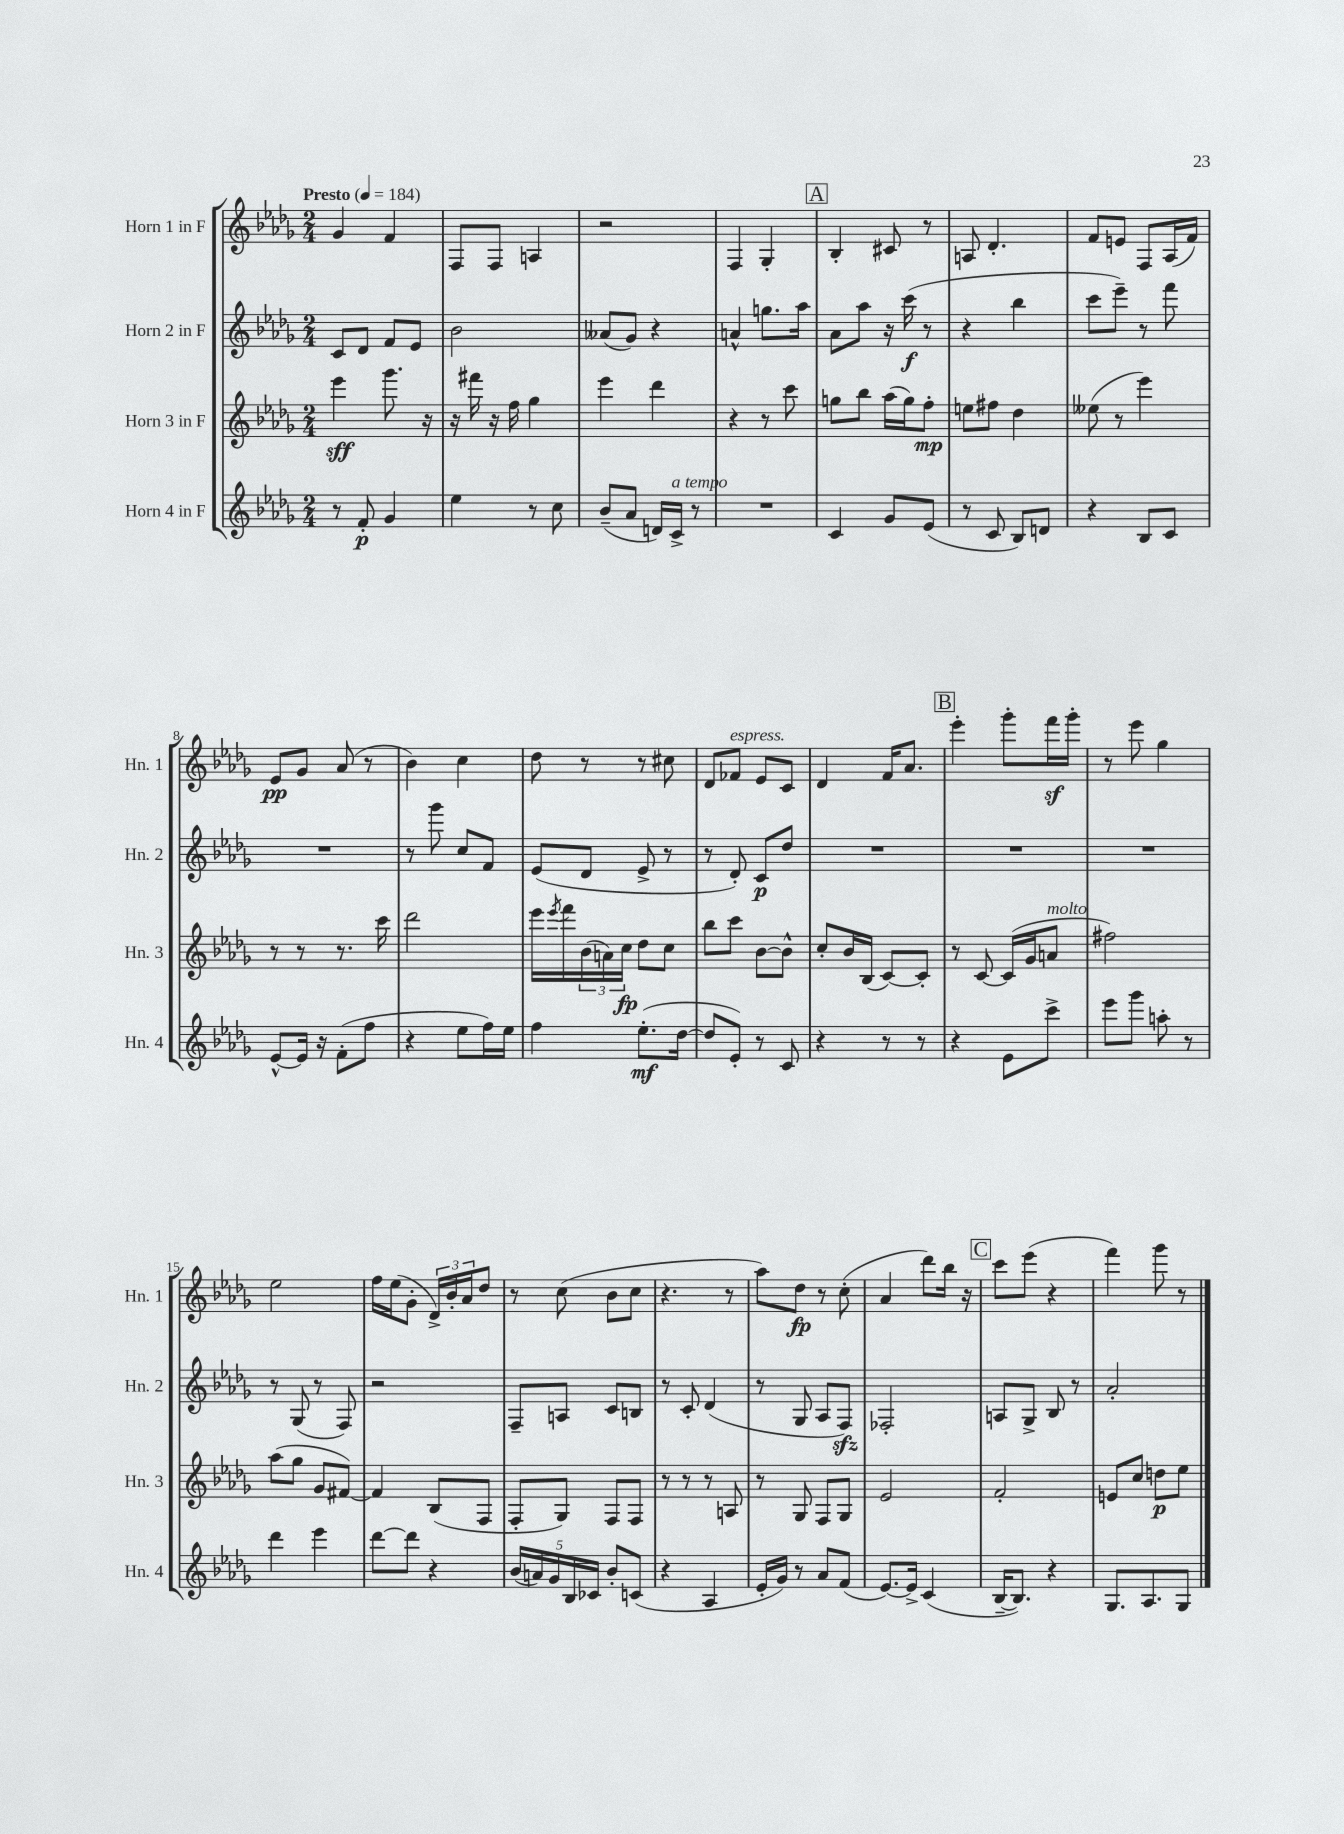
<<
\new StaffGroup <<
\new Staff = "s0" \with { instrumentName = "Horn 1 in F" shortInstrumentName = "Hn. 1" } {
    \clef treble \key des \major \numericTimeSignature \time 2/4 \tempo "Presto" 4 = 184
    ges'4 f'4 |
    f8 f8 a4 |
    r2 |
    f4 ges4-. |
    \mark \markup { \box "A" } bes4-. cis'8 r8 |
    a8 des'4.-. |
    f'8 e'8 f8 aes16( f'16) |
    ees'8\pp ges'8 aes'8( r8 |
    bes'4) c''4 |
    des''8 r8 r8 cis''8 |
    des'8 fes'8^\markup { \italic "espress." } ees'8 c'8 |
    des'4 f'16 aes'8. |
    \mark \markup { \box "B" } ees'''4-. ges'''8-. f'''16\sf ges'''16-. |
    r8 ees'''8 ges''4 |
    ees''2 |
    f''16 ees''16( ges'8-. \tuplet 3/2 { des'16->) bes'16-. aes'16 } des''8 |
    r8 c''8( bes'8 c''8 |
    r4. r8 |
    aes''8) des''8\fp r8 c''8-.( |
    aes'4 des'''8) bes''16 r16 |
    \mark \markup { \box "C" } c'''8 ees'''8( r4 |
    f'''4) ges'''8 r8 \bar "|." |
}
\new Staff = "s1" \with { instrumentName = "Horn 2 in F" shortInstrumentName = "Hn. 2" } {
    \clef treble \key des \major \numericTimeSignature \time 2/4
    c'8 des'8 f'8 ees'8 |
    bes'2 |
    aeses'8( ges'8) r4 |
    a'4-^ g''8. aes''16 |
    \mark \markup { \box "A" } aes'8 aes''8 r16 c'''16\f( r8 |
    r4 bes''4 |
    c'''8 ees'''8--) r8 f'''8 |
    R2 |
    r8 ges'''8 c''8 f'8 |
    ees'8( des'8 ees'8-> r8 |
    r8 des'8-.) c'8\p des''8 |
    R2 |
    \mark \markup { \box "B" } R2 |
    R2 |
    r8 ges8( r8 f8) |
    r2 |
    f8-- a8 c'8 b8 |
    r8 c'8-. des'4( |
    r8 ges8 aes8 f8\sfz) |
    fes2-. |
    \mark \markup { \box "C" } a8 ges8-> bes8 r8 |
    aes'2-. \bar "|." |
}
\new Staff = "s2" \with { instrumentName = "Horn 3 in F" shortInstrumentName = "Hn. 3" } {
    \clef treble \key des \major \numericTimeSignature \time 2/4
    ees'''4\sff ges'''8. r16 |
    r16 fis'''16 r16 f''16 ges''4 |
    ees'''4 des'''4 |
    r4 r8 c'''8 |
    \mark \markup { \box "A" } g''8 bes''8 aes''16( g''16) f''8-.\mp |
    e''8 fis''8 des''4 |
    eeses''8( r8 ees'''4) |
    r8 r8 r8. c'''16 |
    des'''2 |
    ees'''16 \acciaccatura { ees'''8 } f'''16 \tuplet 3/2 { bes'16( a'16) c''16\fp } des''8 c''8 |
    bes''8 c'''8 bes'8~ bes'8-^ |
    c''8-. bes'16 bes16( c'8~) c'8-. |
    \mark \markup { \box "B" } r8 c'8~ c'16( ges'16 a'8^\markup { \italic "molto" } |
    fis''2) |
    aes''8( ges''8 ges'8 fis'8~) |
    fis'4 bes8( f8 |
    f8-. ges8) f8 f8 |
    r8 r8 r8 a8 |
    r8 ges8 f8 ges8 |
    ees'2 |
    \mark \markup { \box "C" } f'2-. |
    e'8 c''8 d''8\p ees''8 \bar "|." |
}
\new Staff = "s3" \with { instrumentName = "Horn 4 in F" shortInstrumentName = "Hn. 4" } {
    \clef treble \key des \major \numericTimeSignature \time 2/4
    r8 f'8-.\p ges'4 |
    ees''4 r8 c''8 |
    bes'8--( aes'8 d'16) c'16->^\markup { \italic "a tempo" } r8 |
    R2 |
    \mark \markup { \box "A" } c'4 ges'8 ees'8( |
    r8 c'8 bes8) d'8 |
    r4 bes8 c'8 |
    ees'8~-^ ees'16 r16 f'8-.( f''8 |
    r4 ees''8 f''16) ees''16 |
    f''4 ees''8.-.\mf( des''16~ |
    des''8 ees'8-.) r8 c'8 |
    r4 r8 r8 |
    \mark \markup { \box "B" } r4 ees'8 c'''8-> |
    ees'''8 ges'''8 a''8-. r8 |
    des'''4 ees'''4 |
    des'''8~ des'''8 r4 |
    \tuplet 5/4 { bes'16( a'16) ges'16 bes16 ces'16 } bes'8-. c'8( |
    r4 aes4 |
    ees'16-. ges'16) r8 aes'8 f'8( |
    ees'8.~) ees'16-> c'4( |
    \mark \markup { \box "C" } bes16~-- bes8.) r4 |
    ges8. aes8. ges8 \bar "|." |
}
>>
>>
